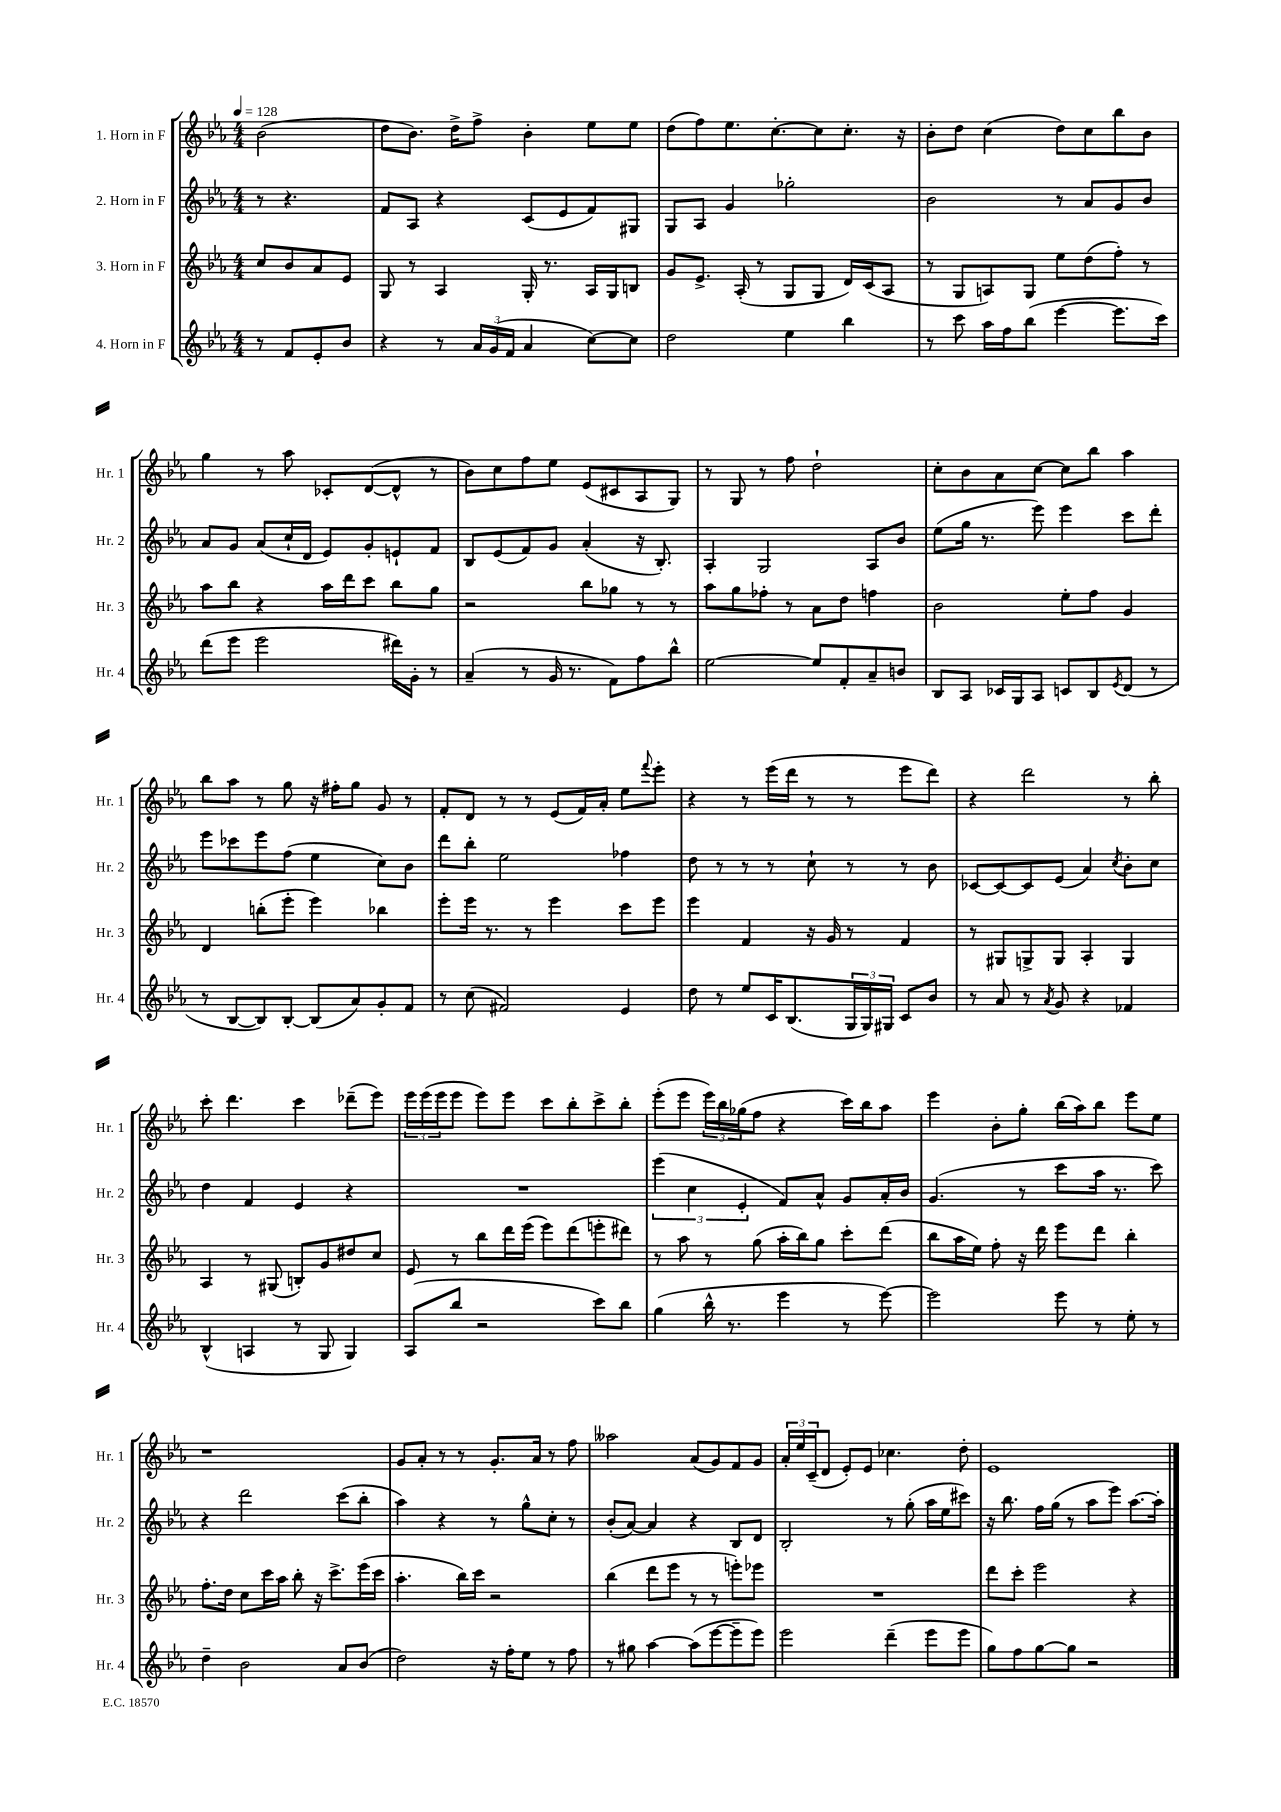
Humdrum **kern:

**kern	**kern	**kern	**kern
*staff4	*staff3	*staff2	*staff1
*clefG2	*clefG2	*clefG2	*clefG2
*k[b-e-a-]	*k[b-e-a-]	*k[b-e-a-]	*k[b-e-a-]
*M4/4	*M4/4	*M4/4	*M4/4
*MM128	*MM128	*MM128	*MM128
8r	8cc	8r	(2b-
8f	8b-	4.r	.
8e-'	8a-	.	.
8b-	8e-	.	.
=	=	=	=
4r	8G	8f	8dd
.	8r	8A-	8.b-)
8r	4A-	4r	.
.	.	.	16dd^
24a-	.	.	8ff^
(24g	.	.	.
24f	.	.	.
4a-	16G'	(8c	4b-'
.	8.r	.	.
.	.	8e-	.
[8cc)	16A-	8f)	8ee-
.	16G	.	.
8cc]	8B	8G#	8ee-
=	=	=	=
2dd	8g	8G	(8dd
.	8.e-^	8A-	8ff)
.	.	4g	8.ee-
.	(16A-'	.	.
.	8r	.	.
.	.	.	[8.cc'
4ee-	8G	2gg-'	.
.	8G	.	8cc]
4bb-	16d)	.	8.cc'
.	(16c	.	.
.	8A-	.	.
.	.	.	16r
=	=	=	=
8r	8r	2b-	8b-'
8ccc	8G	.	8dd
16aa-	8A)	.	(4cc
16ff	.	.	.
(8bb-	8G	.	.
[4eee-	8ee-	8r	8dd)
.	(8dd	8a-	8cc
8.eee-]	8ff')	8g	8bb-
.	8r	8b-	8b-
16ccc)	.	.	.
=	=	=	=
(8ddd	8aa-	8a-	4gg
8eee-	8bb-	8g	.
2eee-	4r	(8a-	8r
.	.	16cc`	8aa-
.	.	16d	.
.	16aa-	8e-)	8c-'
.	16ddd	.	.
.	8ccc	8g'	([8d
16ddd#)	8bb-	8e`	8d^^]
16g'	.	.	.
8r	8gg	8f	8r
=	=	=	=
(4a-~	2r	8B-	8b-)
.	.	(8e-	8cc
8r	.	8f)	8ff
16g	.	8g	8ee-
8.r	.	.	.
.	8bb-	(4a-'	(8e-
8f)	8gg-	.	8c#
8ff	8r	16r	8A-
.	.	8.B-')	.
8bb-^^	8r	.	8G)
=	=	=	=
[2ee-	8aa-	4A-'	8r
.	8gg	.	8G
.	8ff-'	2G	8r
.	8r	.	8ff
8ee-]	8a-	.	2dd`
8f'	8dd	.	.
8a-~	4ff	8A-	.
8b	.	8b-	.
=	=	=	=
8B-	2b-	(8ee-	8cc'
8A-	.	16gg	8b-
.	.	8.r	.
16c-	.	.	8a-
16G	.	.	.
8A-	.	8eee-)	[8cc
8c	8ee-'	4eee-	8cc]
8B-	8ff	.	8bb-
8qe-	.	.	.
(8d	4g	8ccc	4aa-
8r	.	8ddd'	.
=	=	=	=
8r	4d	8eee-	8bb-
[8B-	.	8ccc-	8aa-
8B-])	(8bb'	8eee-	8r
[8B-'	8eee-'	(8ff	8gg
(8B-]	4eee-)	4ee-	16r
.	.	.	16ff#'
8a-)	.	.	8gg
8g'	4bb-	8cc)	8g
8f	.	8b-	8r
=	=	=	=
8r	8eee-'	8ddd	8f'
(8cc	16eee-	8bb-'	8d
.	8.r	.	.
2f#)	.	2ee-	8r
.	8r	.	8r
.	4eee-	.	(8e-
.	.	.	16f)
.	.	.	16a-'
4e-	8ccc	4ff-	8ee-
.	.	.	8qqfff
.	8eee-	.	8eee-'
=	=	=	=
8dd	4eee-	8dd	4r
8r	.	8r	.
8ee-	4f	8r	8r
16c	.	8r	(16eee-
(8.B-	.	.	16ddd
.	16r	8cc`	8r
.	16g	.	.
24G	8r	8r	8r
24G)	.	.	.
24G#	.	.	.
8c	4f	8r	8eee-
8b-	.	8b-	8ddd)
=	=	=	=
8r	8r	[8c-	4r
8a-	8G#	8c-_	.
8r	8G^	8c-]	2ddd
8qa-	.	.	.
8g	8G	(8e-	.
4r	4A-'	4a-)	.
.	.	8qcc	.
4f-	4G	8b-'	8r
.	.	8cc	8bb-'
=	=	=	=
(4B-^^	4A-	4dd	8ccc'
.	.	.	4.ddd
4A	8r	4f	.
.	(8G#	.	.
8r	8B')	4e-	4ccc
8G	8g	.	.
4G)	8dd#	4r	(8ddd-~
.	8cc	.	8eee-)
=	=	=	=
(8A-	8e-	1r	24eee-
.	.	.	(24eee-
.	.	.	24eee-
8bb-	8r	.	8eee-
2r	8bb-	.	8eee-)
.	16ddd	.	8eee-
.	(16eee-	.	.
.	8eee-)	.	8ccc
.	(8ddd	.	8bb-'
8ccc)	8eee'	.	8ccc^
8bb-	8ddd#)	.	8bb-'
=	=	=	=
(4gg	8r	(6eee-	(8eee-'
.	8aa-	.	8eee-
.	.	6cc	.
16bb-^^	8r	.	24eee-)
.	.	.	24bb-
8.r	.	.	.
.	.	6e-'	(24gg-
.	(8gg	.	8ff
4eee-	16aa-'	8f)	4r
.	16bb-)	.	.
.	8gg	8a-^^	.
8r	8ccc'	8g	16ccc)
.	.	.	16bb-
[8eee-)	(8ddd	16a-'	8aa-
.	.	16b-	.
=	=	=	=
2eee-]	8bb-	(4.g	4eee-
.	16aa-	.	.
.	16ee-)	.	.
.	8ff'	.	8b-'
.	16r	8r	8gg'
.	16ddd	.	.
8eee-	8eee-	8ccc	(16bb-
.	.	.	16aa-)
8r	8ddd	16aa-	8bb-
.	.	8.r	.
8ee-'	4bb-'	.	8eee-
8r	.	8ccc)	8ee-
=	=	=	=
4dd~	8.ff'	4r	1r
.	16dd	.	.
2b-	8cc	2ddd	.
.	16ccc	.	.
.	16aa-	.	.
.	8bb-'	.	.
.	16r	.	.
.	8.ccc^	.	.
8a-	.	(8ccc	.
(8b-	(16eee-	8bb-'	.
.	16ccc	.	.
=	=	=	=
2dd)	4.aa-'	4aa-)	8g
.	.	.	8a-'
.	.	4r	8r
.	16bb-)	.	8r
.	16ccc	.	.
16r	2r	8r	8.g'
16ff'	.	.	.
8ee-	.	8gg^^	.
.	.	.	16a-
8r	.	8cc'	8r
8ff	.	8r	8ff
=	=	=	=
8r	(4bb-	(8b-'	2aa--
8gg#	.	[8a-)	.
[4aa-	8ddd	4a-]	.
.	8eee-	.	.
(8aa-]	8r	4r	(8a-
[8eee-	8r	.	8g)
8eee-~]	8eee')	8B-	8f
8eee-)	8eee-	8d	8g
=	=	=	=
2eee-	1r	2B-'	24a-'
.	.	.	24ee-
.	.	.	(24c~
.	.	.	8d
.	.	.	8e-')
.	.	.	8e-
(4ddd~	.	8r	4.cc-
.	.	(8gg'	.
8eee-	.	16aa-	.
.	.	16ee-	.
8eee-	.	8ccc#)	8dd'
=	=	=	=
8gg)	8ddd	16r	1e-
.	.	8.bb-	.
8ff	8ccc'	.	.
[8gg	2eee-	16ff	.
.	.	(16gg	.
8gg]	.	8r	.
2r	.	8aa-	.
.	.	8eee-)	.
.	4r	[8.aa-	.
.	.	16aa-']	.
==	==	==	==
*-	*-	*-	*-
